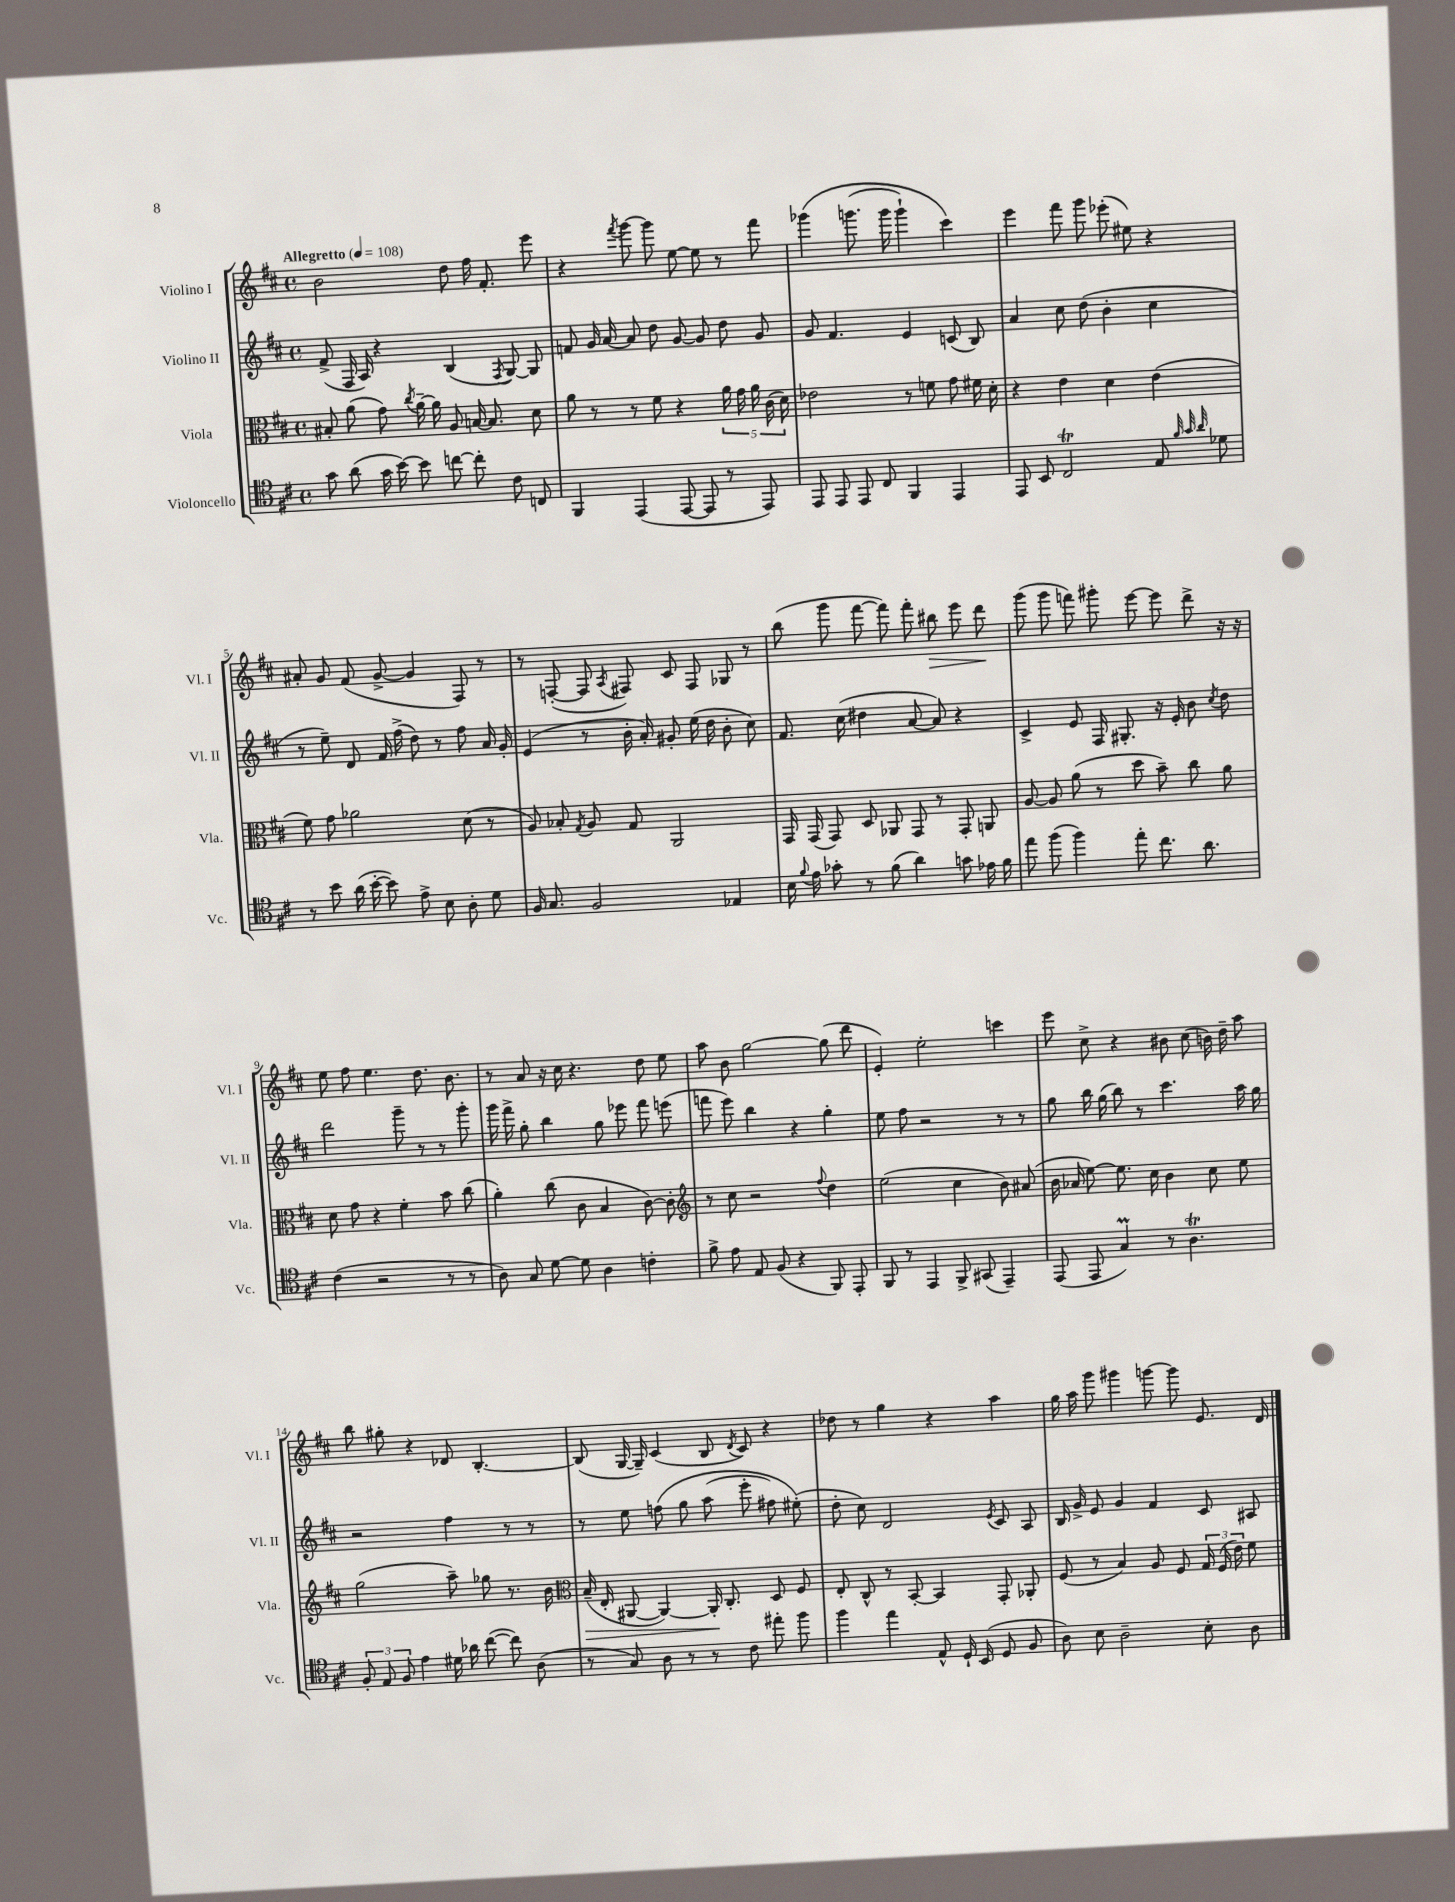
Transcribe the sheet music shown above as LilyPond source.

<<
\new StaffGroup <<
\new Staff = "s0" \with { instrumentName = "Violino I" shortInstrumentName = "Vl. I" } {
    \clef treble \key d \major \defaultTimeSignature \time 4/4 \tempo "Allegretto" 4 = 108
    \autoBeamOff b'2 d''8 fis''16 fis'8.-. e'''8 |
    r4 \acciaccatura { fis'''8 } g'''8~ g'''8 e''8~ e''8 r8 fis'''8 |
    ges'''4\( g'''8.( g'''16 g'''4-!) cis'''4\) |
    e'''4 fis'''8 g'''8 ees'''8-.( eis''8) r4 |
    ais'8-. g'8 fis'8( g'8~-> g'4 fis8) r8 |
    r8 f8~-.( f8 \acciaccatura { a8 } fis8) cis'8 fis8 ges8 r8 |
    b''8( g'''8 fis'''8~ fis'''8) fis'''8-. bis''8\> e'''8 d'''8\! |
    g'''8( g'''8 f'''8) gis'''8-. e'''8~ e'''8 d'''8-> r16 r16 |
    e''8 fis''8 e''4. d''8. b'8. |
    r8 a'8 r16 cis''16 r4. d''8 e''8 |
    a''8 b'8 g''2~ g''8( d'''8 |
    e'4-.) e''2-. c'''4 |
    e'''8 cis''8-> r4 bis'8 cis''8( b'16) d''16-- a''8 |
    b''8 gis''8-. r4 des'8 b4.~-. |
    b8( g16~ g16--) cis'4( b8 \acciaccatura { d'8 } cis'8) r4 |
    des''8 r8 g''4 r4 a''4 |
    g''16 a''16 g'''8 gis'''4 g'''8~ g'''8 e'8. d'16 \bar "|." |
}
\new Staff = "s1" \with { instrumentName = "Violino II" shortInstrumentName = "Vl. II" } {
    \clef treble \key d \major \defaultTimeSignature \time 4/4
    \autoBeamOff fis'8->( fis16 a16) r4 b4( \acciaccatura { fis8 } g8~) g8 |
    f'8 g'16 a'16~ a'8 d''8 g'8~ g'8 d''8 g'8 |
    g'8 fis'4. e'4 c'8( b8) |
    a'4 cis''8 d''8( b'4-. cis''4 |
    r8 e''8--) d'8 fis'16 fis''16->( d''8) r8 fis''8 a'16 g'16-. |
    e'4( r8 b'16-. a'16-.) gis'8-. e''16( d''16 b'8-. cis''8) |
    fis'8. cis''16( dis''4 a'8~ a'8) r4 |
    cis'4-> e'8 fis16 gis8.-. r16 e'16-. b'8 \acciaccatura { cis''8 } d''8 |
    d'''2 g'''8-- r8 r8 g'''8-. |
    g'''16 fis'''16-> g''8-. b''4 g''8 ees'''8 fis'''8 e'''8( |
    f'''8 e'''8) b''4 r4 g''4-. |
    e''8 fis''8 r2 r8 r8 |
    g''8 b''16 g''16( b''8) r8 cis'''4. a''16 g''16 |
    r2 fis''4 r8 r8 |
    r8 e''8 f''8\( g''8 a''8( e'''8-. fis''8) eis''8-.(\) |
    d''8-. cis''8) d'2 \acciaccatura { e'8 } cis'8 a8 |
    b16 g'16-> e'8 g'4 fis'4 cis'8 ais8 \bar "|." |
}
\new Staff = "s2" \with { instrumentName = "Viola" shortInstrumentName = "Vla." } {
    \clef alto \key d \major \defaultTimeSignature \time 4/4
    \autoBeamOff bis8-. a'8( g'8) \acciaccatura { cis''8 } a'16~-- a'16 a8 b16~ b8. d'8 |
    a'8 r8 r8 fis'8 r4 \tuplet 5/4 { a'16 g'16 a'16 cis'16( d'16) } |
    ees'2 r8 f'8 g'8 fis'16 d'16-. |
    r4 e'4 d'4 e'4( |
    fis'8) g'8 aes'2 d'8( r8 |
    a8) bes8-. \acciaccatura { g8 } a8 g8 a,2 |
    g,16 g,16( g,8) d8 aes,8 g,8 r8 g,8-. a,8 |
    a8~ a8 a'8( r8 d''8 b'8--) cis''8 a'8 |
    d'8 g'8 r4 fis'4-. b'8 cis''8( |
    a'4-.) cis''8( cis'8 b4 cis'8~) cis'8-. |
    \clef treble r8 cis''8 r2 \appoggiatura { fis''8 } d''4 |
    e''2( cis''4 b'8) ais'8( |
    b'16 aes'16 e''8~) e''8. cis''16 b'4 cis''8 e''8 |
    g''2( a''8--) ges''8 r8. b'16 |
    \clef alto b16--\>( e16-. ais,8~ ais,4~) ais,16-.\! cis8.-. d8 fis8 |
    e8-. cis8-^ r8 b,8~-. b,4 g,8-. aes,8-. |
    fis8( r8 b4) a8 fis8 \tuplet 3/2 { g16 fis16( e'16) } fis'8 \bar "|." |
}
\new Staff = "s3" \with { instrumentName = "Violoncello" shortInstrumentName = "Vc." } {
    \clef tenor \key d \major \defaultTimeSignature \time 4/4
    \autoBeamOff g'8 a'8( g'16 b'16~) b'8 c''8~ c''8-. cis'8 c8 |
    fis,4 e,4( e,8~ e,8 r8 e,8) |
    e,8 e,8 e,8 cis8 fis,4 e,4 |
    e,8 b,8 cis2\trill e8 \grace { fis'32 g'32 a'32 } des'8 |
    r8 b'8 a'16( b'16~-. b'8) e'8-> b8 a8-. d'8 |
    fis16 g8. fis2 ees4 |
    b16 \appoggiatura { fis'8 } e'16 ges'8-. r8 fis'8( a'4) g'8 ees'16 fis'16 |
    e''8 fis''8( fis''4) e''8-. cis''8. a'8. |
    cis'4( r2 r8 r8 |
    a8) g8 d'8~ d'8 a4 c'4-. |
    fis'8-> e'8 e8 fis8( r4 fis,8) e,8-. |
    fis,8 r8 e,4 fis,8-> gis,8( e,4--) |
    e,8( e,8 g4\prall) r8 a4.\trill |
    \tuplet 3/2 { fis8-. e8 fis8 } e'4 dis'16 aes'16 cis''8~( cis''8) a8( |
    r8 g8) a8 r8 r8 cis'8 eis''8-. fis''8 |
    fis''4 e''4 e8-^ d16-! b,16( d8 fis8 |
    a8) b8 a2-- b8-. a8 \bar "|." |
}
>>
>>
